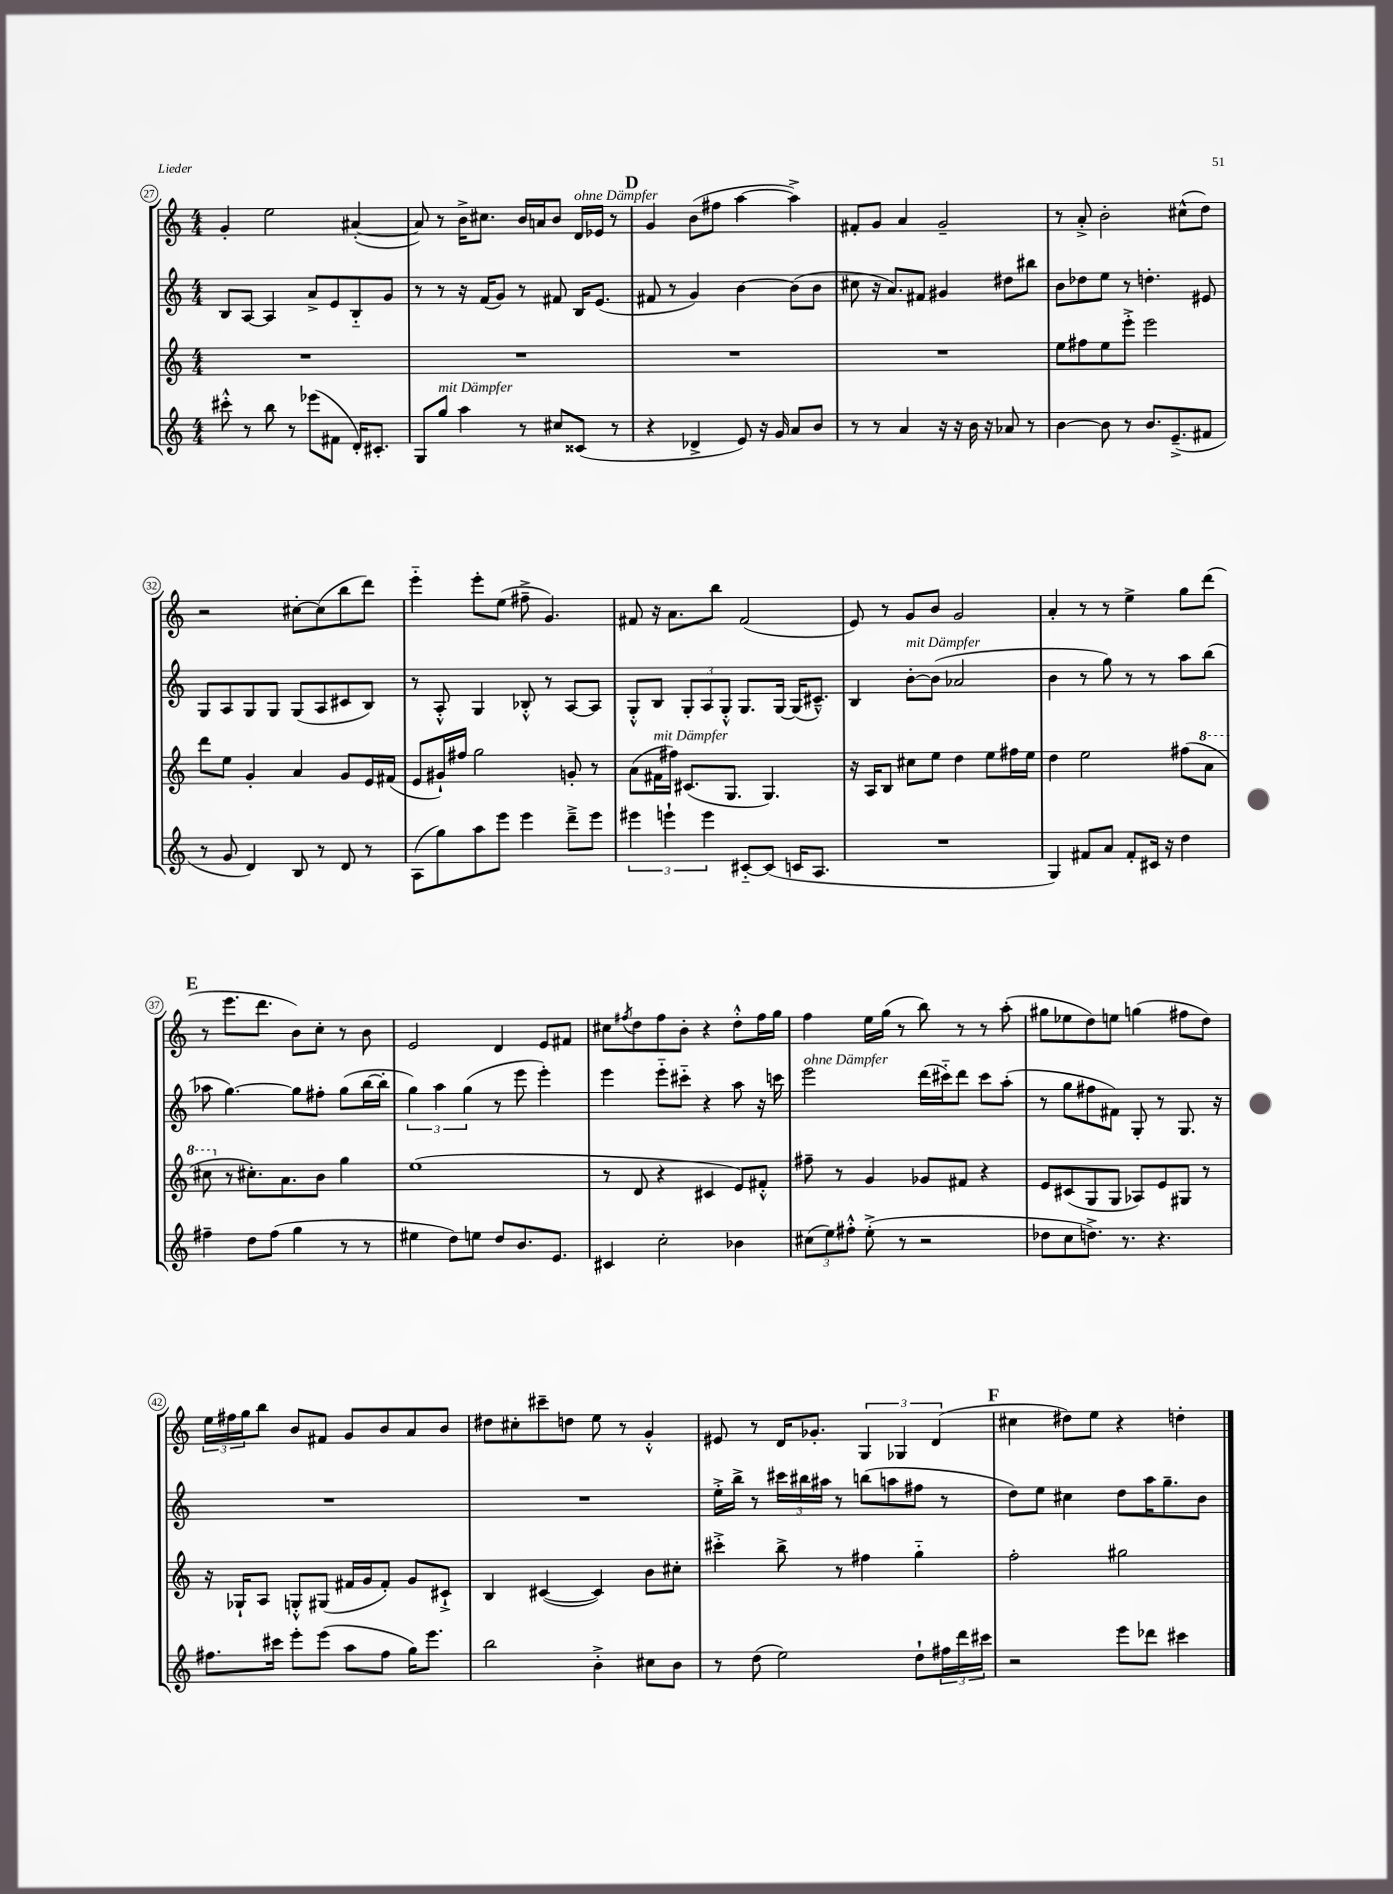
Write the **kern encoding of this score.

**kern	**kern	**kern	**kern
*staff4	*staff3	*staff2	*staff1
*clefG2	*clefG2	*clefG2	*clefG2
*k[]	*k[]	*k[]	*k[]
*M4/4	*M4/4	*M4/4	*M4/4
8ccc#'^^\	1r	8B/L	4g'/
8r	.	[8A/J	.
8bb\	.	4A/]	2ee\
8r	.	.	.
(8eee-\L	.	8a^/L	.
8f#\J	.	8e/	.
16d'/LK)	.	8B'~/	([4a#'/
8.c#'/J	.	.	.
.	.	8g/J	.
=	=	=	=
8G/L	1r	8r	8a#/])
8gg/J	.	8r	8r
4aa\	.	16r	16b^\LK
.	.	(16f/LK	8.cc#\J
.	.	8g/J)	.
8r	.	8r	16b/LL
.	.	.	16a/J
8cc#/L	.	8f#/	8b/J
(8c##/J	.	16B/LK	16d/LL
.	.	(8.e/J	16e-/JJ
8r	.	.	8r
=	=	=	=
4r	1r	8f#/	4g/
.	.	8r	.
4d-^/	.	4g/)	(8b\L
.	.	.	8ff#\J
8e/)	.	[4b\	[4aa\
16r	.	.	.
16g/	.	.	.
8a/L	.	(8b\]L	4aa^\])
8b/J	.	8b\J	.
=	=	=	=
8r	1r	8cc#\	8f#'/L
8r	.	16r	8g/J
.	.	8.a/L)	.
4a/	.	.	4a/
.	.	8f#/J	.
16r	.	4g#/	2g~/
16r	.	.	.
16b\	.	.	.
16r	.	.	.
8a-/	.	8dd#\L	.
8r	.	8bb#\J	.
=	=	=	=
[4b\	8ee\L	8b\L	8r
.	8ff#\	8dd-\	8a'^/
8b\]	8ee\	8ee\J	2b'\
8r	8eee'^\J	8r	.
8.b/L	2eee\	4.dd'\	.
(8.e~^/	.	.	.
.	.	.	(8cc#^^\L
8f#/J	.	8e#/	8dd\J)
=	=	=	=
8r	8ddd\L	8G/L	2r
8g/	8ee\J	8A/	.
4d/)	4g'/	8G/	.
.	.	8G/J	.
8B/	4a/	(8G/L	[8cc#'\L
8r	.	8A/	(8cc#\]
8d/	8g/L	8c#/	8bb\
8r	16e/L	8B/J)	8ddd\J)
.	(16f#/JJ	.	.
=	=	=	=
(8A\L	8e/L	8r	4eee'~\
8gg\)	16g#`/L)	8A'^^/	.
.	16ff#/JJ	.	.
8aa\	2gg\	4G/	8eee'\L
8eee\J	.	.	(8ee\J
4eee\	.	8B-'^^/	8ff#~^\
.	.	8r	4.g/)
8ddd~^\L	8g'/	[8A/L	.
8eee\J	8r	8A/]J	.
=	=	=	=
6eee#\	(8a\L	8G'^^/L	8f#/
.	16f#\L	8B/J	16r
6eee`\	.	.	.
.	16ff#\JJ)	.	8.a\L
.	(8.c#/L	12G'/L	.
6eee\	.	12A/	.
.	.	.	8bb\J
.	.	12G'^^/J	.
.	8.G/J	.	.
[8c#'~/L	.	8.G/L	(2f#/
(8c#/]J	4.G/)	.	.
.	.	[16G/Jk	.
16c/LK	.	(16G/]LK	.
8.A/J	.	8.c#~^^/J)	.
=	=	=	=
1r	16r	4B/	8e/)
.	16A/LK	.	.
.	8B/J	.	8r
.	8cc#\L	[8b'\L	8g/L
.	8ee\J	(8b\]J	8b/J
.	4dd\	2a-/	2g/
.	8ee\L	.	.
.	16ff#\L	.	.
.	16ee\JJ	.	.
=	=	=	=
4G/)	4dd\	4b\	4a'/
8f#/L	2ee\	8r	8r
8a/J	.	8gg\)	8r
8f#'/L	.	8r	4ee^\
16c#/Jk	.	8r	.
16r	.	.	.
4dd\	(8ff#\L	8aa\L	8gg\L
.	8aa\J	(8bb\J	(8ddd\J
=	=	=	=
4ff#~\	8ccc#\	8aa-\	8r
.	8r	[4.gg\)	8.eee\L
8dd\L	8.cc#'\L)	.	.
.	.	.	8.ddd\J
(8ff#\J	.	.	.
.	8.a\	.	.
4gg\	.	8gg\]L	8b\L)
.	8b\J	8ff#'\J	8cc'\J
8r	4gg\	(8gg\L	8r
8r	.	[16bb\L	8b\
.	.	16bb'\]JJ	.
=	=	=	=
4ee#\	(1ee	6gg\)	2e/
.	.	6aa\	.
8dd\L)	.	.	.
.	.	(6gg\	.
8ee\J	.	.	.
8dd/L	.	8r	4d/
8.b/	.	8eee\	.
.	.	4eee'\)	8e/L
8.e/J	.	.	.
.	.	.	8f#/J
=	=	=	=
4c#/	8r	4eee\	8cc#\L
.	.	.	8qff#/
.	8d/	.	8dd\
2cc'\	4r	8eee'~\L	8ff#\
.	.	8ccc#'~\J	8b'\J
.	4c#/	4r	4r
4b-\	8e/L)	8aa\	8dd'^^\L
.	8f#'^^/J	16r	16ff#\L
.	.	16ccc\	16gg\JJ
=	=	=	=
(12cc#\L	8ff#~\	2eee\	4ff\
12ee\)	.	.	.
.	8r	.	.
12ff#'^^\J	.	.	.
(8ee'^\	4g/	.	16ee\LL
.	.	.	(16gg\JJ
8r	.	.	8r
2r	8g-/L	(16ddd\LL	8bb\)
.	.	16ccc#'~\J)	.
.	8f#/J	8ddd\J	8r
.	4r	8ccc#\L	8r
.	.	(8aa'\J	(8aa'\
=	=	=	=
8dd-\L	8e/L	8r	8gg#\L
8cc\	(8c#/	8gg\L	8ee-\
8.dd^\J)	8G/	8ff#\	8dd\)
.	8G/J	8f#\J)	8ee\J
8.r	.	.	.
.	8A-/L)	8G'/	(4gg\
4.r	8e/	8r	.
.	8G#/J	8.G/	8ff#\L
.	8r	.	8dd\J)
.	.	16r	.
=	=	=	=
8.ff#\L	16r	1r	24ee\LL
.	.	.	24ff#\
.	16G-`/LK	.	.
.	.	.	24gg\J
.	8A/J	.	8bb\J
16ccc#\Jk	.	.	.
8eee'\L	8G'^^/L	.	8b/L
(8eee\J	(8G#/J	.	8f#/J
8aa\L	16f#/LL	.	8g/L
.	16g/J	.	.
8ff#\J	8f#'/J)	.	8b/
16gg\LK)	8g/L	.	8a/
8.eee\J	.	.	.
.	8c#`^/J	.	8b/J
=	=	=	=
2bb\	4B/	1r	8dd#\L
.	.	.	8cc#'\
.	([4c#/	.	8ccc#~\
.	.	.	8dd\J
4b'^\	4c#/])	.	8ee\
.	.	.	8r
8cc#\L	8b\L	.	4g'^^/
8b\J	8cc#'\J	.	.
=	=	=	=
8r	4ccc#'^\	16ee'^\LL	8e#/
.	.	16bb^\JJ	.
(8dd\	.	8r	8r
2ee\)	8bb^\	24ccc#\LL	16d/LK
.	.	24bb#\	.
.	.	.	8.g-'/J
.	.	24aa#\JJ	.
.	8r	8r	.
.	4ff#\	(8bb\L	6G/
.	.	8aa\	.
.	.	.	6G-/
8dd`\L	4gg'~\	8ff#\J	.
.	.	.	(6d/
24ff#\L	.	8r	.
24ddd\	.	.	.
24ccc#\JJ	.	.	.
=	=	=	=
2r	2ff'\	8dd\L)	4cc#\
.	.	8ee\J	.
.	.	4cc#\	8dd#\L)
.	.	.	8ee\J
8eee\L	2gg#\	8dd\L	4r
8ddd-\J	.	16aa\K	.
.	.	8.gg~\	.
4ccc#\	.	.	4dd'\
.	.	8b\J	.
==	==	==	==
*-	*-	*-	*-
